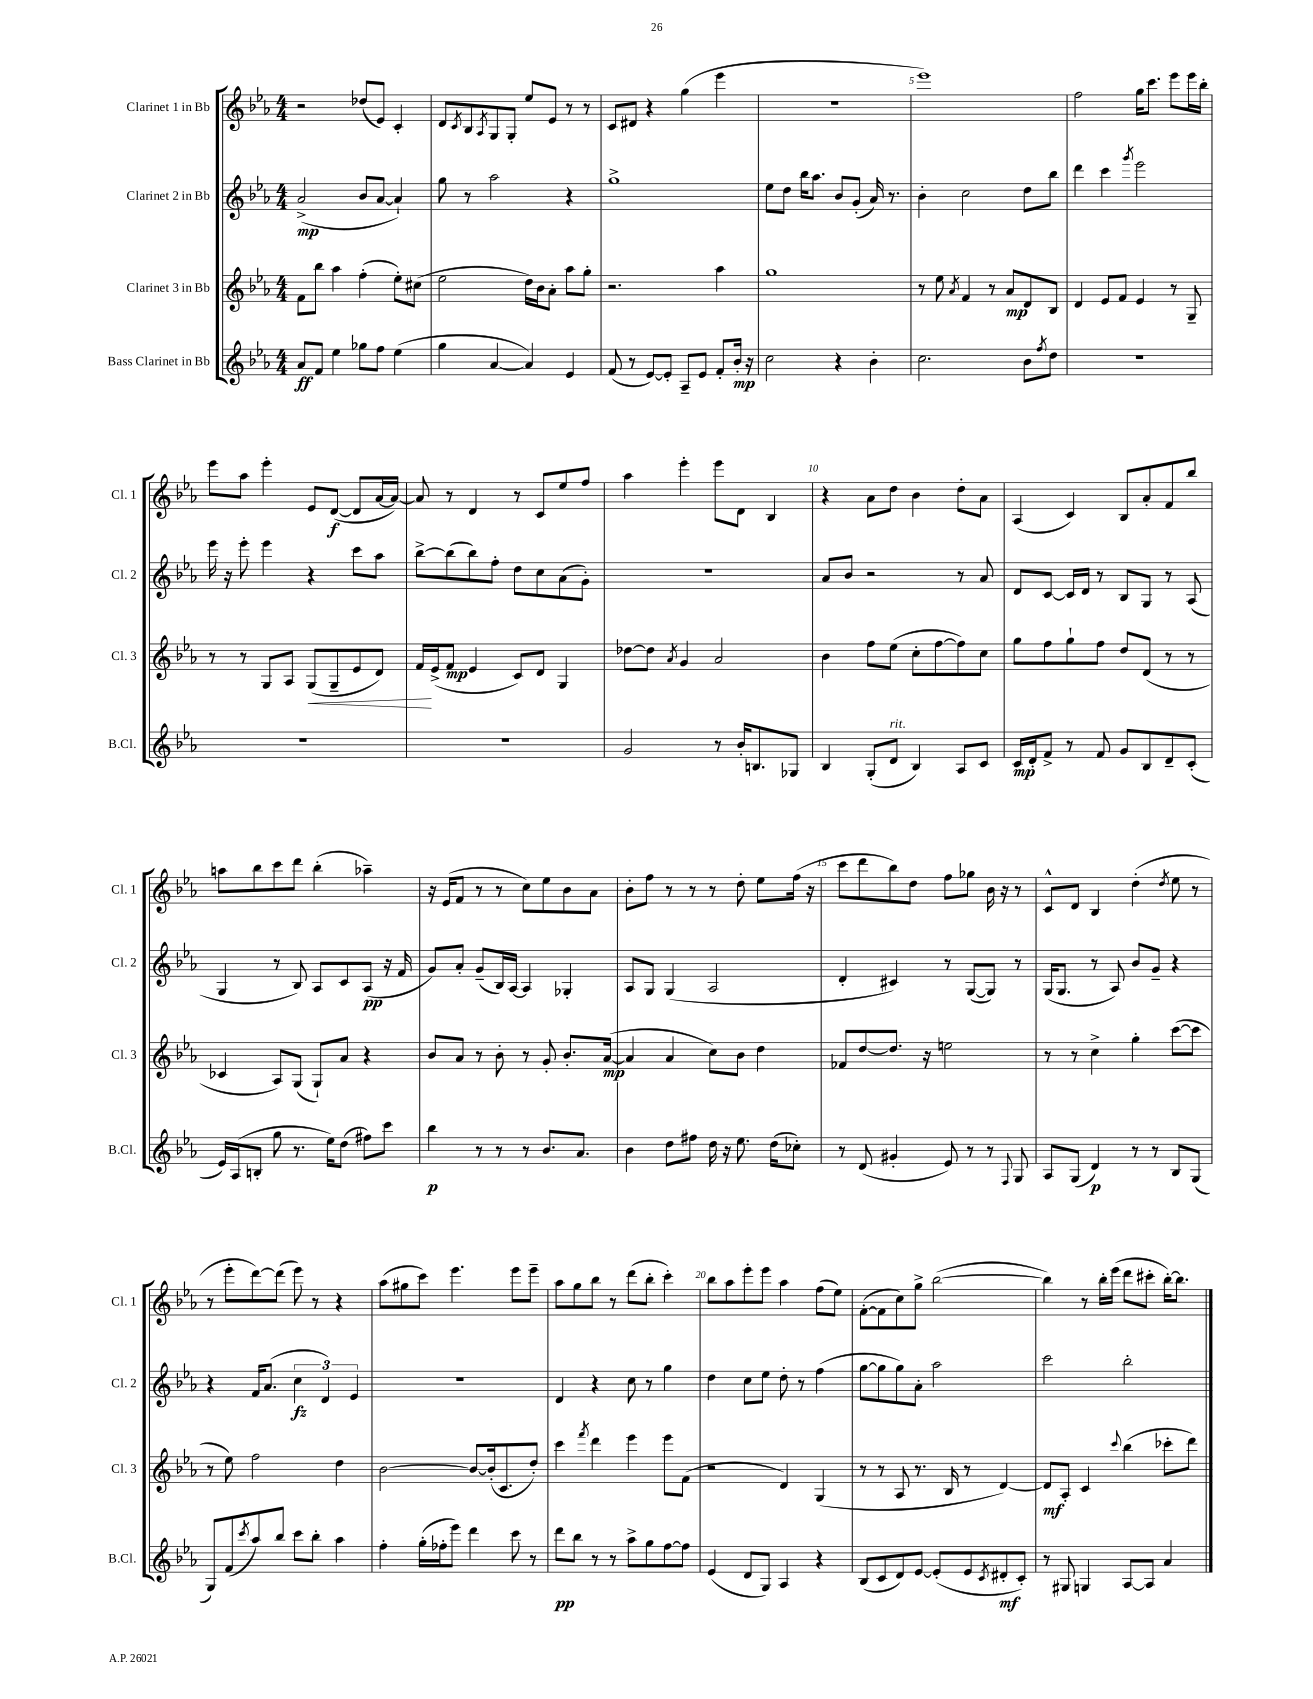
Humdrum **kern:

**kern	**kern	**kern	**kern
*staff4	*staff3	*staff2	*staff1
*clefG2	*clefG2	*clefG2	*clefG2
*k[b-e-a-]	*k[b-e-a-]	*k[b-e-a-]	*k[b-e-a-]
*M4/4	*M4/4	*M4/4	*M4/4
8a-	8f	(2a-^	2r
8f	8bb-	.	.
4ee-	4aa-	.	.
8gg-	(4ff'	8b-	(8dd-
8ff	.	[8a-	8e-)
(4ee-	8ee-')	4a-`])	4c'
.	(8cc#	.	.
=	=	=	=
4gg	2ee-	8gg	8d
.	.	.	8qc
.	.	8r	8B-
.	.	.	8qA-
[4a-	.	2aa-	8G
.	.	.	8G'
4a-])	16dd)	.	8ee-
.	16b-	.	.
.	8a-'	.	8e-
4e-	8aa-	4r	8r
.	8gg'	.	8r
=	=	=	=
(8f	2.r	1gg^	8c
8r	.	.	8d#
[8e-)	.	.	4r
8e-']	.	.	.
8A-~	.	.	(4gg
8e-	.	.	.
8f'	4aa-	.	4eee-
16b-'	.	.	.
16r	.	.	.
=	=	=	=
2cc	1gg	8ee-	1r
.	.	8dd	.
.	.	16bb-	.
.	.	8.aa-	.
4r	.	8b-	.
.	.	(8g'	.
4b-'	.	16a-)	.
.	.	8.r	.
=	=	=	=
2.cc	8r	4b-'	1eee-)
.	8ee-	.	.
.	8qa-	.	.
.	4f	2cc	.
.	8r	.	.
.	8a-	.	.
8b-	8d	8dd	.
8qff	.	.	.
8dd	8B-	8bb-	.
=	=	=	=
1r	4d	4ddd	2ff
.	8e-	4ccc	.
.	8f	.	.
.	.	8qggg	.
.	4e-	2eee-	16gg
.	.	.	8.ccc
.	8r	.	8eee-
.	8G~	.	16eee-
.	.	.	16bb-'
=	=	=	=
1r	8r	16eee-	8eee-
.	.	16r	.
.	8r	8eee-'	8aa-
.	8G	4eee-	4eee-'
.	8A-	.	.
.	(8G	4r	8e-
.	8G~	.	([8d
.	8e-	8ccc	8d]
.	8d)	8aa-	[16a-
.	.	.	16a-_)
=	=	=	=
1r	16f	[8bb-^	8a-]
.	(16e-^	.	.
.	8f	(8bb-]	8r
.	4e-	8bb-)	4d
.	.	8ff'	.
.	8c)	8dd	8r
.	8d	8cc	8c
.	4G	(8a-	8ee-
.	.	8g')	8ff
=	=	=	=
2g	[8dd-	1r	4aa-
.	8dd-]	.	.
.	8qa-	.	.
.	4g	.	4eee-'
8r	2a-	.	8eee-
16b-'	.	.	8d
8.B	.	.	.
.	.	.	4B-
8G-	.	.	.
=	=	=	=
4B-	4b-	8a-	4r
.	.	8b-	.
(8G'	8ff	2r	8a-
8d	(8ee-	.	8dd
4B-)	8cc'	.	4b-
.	[8ff	.	.
8A-	8ff])	8r	8dd'
8c	8cc	8a-	8a-
=	=	=	=
16c	8gg	8d	(4A-
16d'	.	.	.
8f^	8ff	[8c	.
8r	8gg`	16c]	4c)
.	.	16d	.
8f	8ff	8r	.
8g	8dd	8B-	8B-
8B-	(8d	8G	8a-'
8d~	8r	8r	8f
(8c'	8r	(8A-	8bb-
=	=	=	=
16e-)	4c-	4G	8aa
(16A-	.	.	.
8B'	.	.	8bb-
8gg	8A-)	8r	8ccc
8.r	(8G	8B-)	8ddd
.	8G`)	8A-	(4bb-'
16ee-)	.	.	.
(8dd	8a-	8c	.
8ff#)	4r	(8A-	4aa-~)
8ccc	.	16r	.
.	.	16f	.
=	=	=	=
4bb-	8b-	8g)	16r
.	.	.	(16e-
.	8a-	8a-'	8f
8r	8r	(8g~	8r
8r	8b-'	16B-)	8r
.	.	[16A-	.
8r	8r	4A-]	8cc)
8.b-	8g'	.	8ee-
.	8.b-'	4G-'	8b-
8.a-	.	.	.
.	.	.	8a-
.	([16a-	.	.
=	=	=	=
4b-	4a-]	8A-	8b-'
.	.	8G	8ff
8dd	4a-	(4G	8r
8ff#	.	.	8r
16dd	8cc)	2A-	8r
16r	.	.	.
8.ee-	8b-	.	8dd'
.	4dd	.	8ee-
(16dd	.	.	.
8cc-')	.	.	(16ff
.	.	.	16r
=	=	=	=
8r	8f-	4d'	8ccc
(8d	[8dd	.	8ddd
4g#'	8.dd]	4c#)	8bb-)
.	.	.	8dd
.	16r	.	.
8e-)	2ee	8r	8ff
8r	.	([8G	8gg-
8r	.	8G])	16b-
.	.	.	16r
8qqF	.	.	.
8G	.	8r	8r
=	=	=	=
8A-	8r	(16G	8c^^
.	.	8.G	.
(8G	8r	.	8d
4d)	4cc^	8r	4B-
.	.	8A-)	.
8r	4gg'	8b-	(4dd'
8r	.	8g~	.
.	.	.	8qdd
8B-	([8ccc	4r	8ee-
(8G	8ccc]	.	8r
=	=	=	=
8G)	8r	4r	8r
(8f	8ee-)	.	8eee-'
8qccc	.	.	.
8aa-)	2ff	16f	[8ddd)
.	.	(8.a-	.
8bb-	.	.	(8ddd]
8ccc	.	6cc	8eee-)
8bb-'	.	.	8r
.	.	6d)	.
4aa-	4dd	.	4r
.	.	6e-	.
=	=	=	=
4ff'	[2b-	1r	(8aa-
.	.	.	8gg#
(16gg'	.	.	8ccc)
16ff-'	.	.	.
8eee-)	.	.	4.eee-
4ddd	8b-_	.	.
.	(16b-']	.	.
.	8.c	.	.
8ccc	.	.	8eee-
8r	8dd')	.	8eee-~
=	=	=	=
8ddd	4ccc	4d	8aa-
8bb-	.	.	8gg
.	8qfff	.	.
8r	4ddd	4r	8bb-
8r	.	.	8r
8aa-^	4eee-	8cc	(8ddd
8gg	.	8r	8bb-'
[8ff	8eee-	4gg	4ccc')
8ff]	(8f	.	.
=	=	=	=
(4e-	2r	4dd	8bb-
.	.	.	8aa-
8d	.	8cc	8eee-'
8G)	.	8ee-	8eee-
4A-	4d)	8dd'	4aa-
.	.	8r	.
4r	(4G	(4ff	(8ff
.	.	.	8ee-)
=	=	=	=
(8B-	8r	[8gg	([8f'
8c	8r	8gg]	8f]
8d)	8A-	8gg)	8cc)
[8e-	8.r	8a-'	8gg^
(8e-']	.	2aa-	([2bb-
.	16B-	.	.
8e-	8r	.	.
8qc	.	.	.
8d#'	[4d)	.	.
8c')	.	.	.
=	=	=	=
8r	8d]	2ccc	4bb-])
8G#	8A-'	.	.
4G	4c	.	8r
.	.	.	16bb-'
.	.	.	(16eee-
.	8qqccc	.	.
[8A-	(4bb-	2bb-'	8ddd
8A-]	.	.	8ccc#'
4a-	8ccc-'	.	[16bb-')
.	.	.	8.bb-]
.	8ddd)	.	.
==	==	==	==
*-	*-	*-	*-
